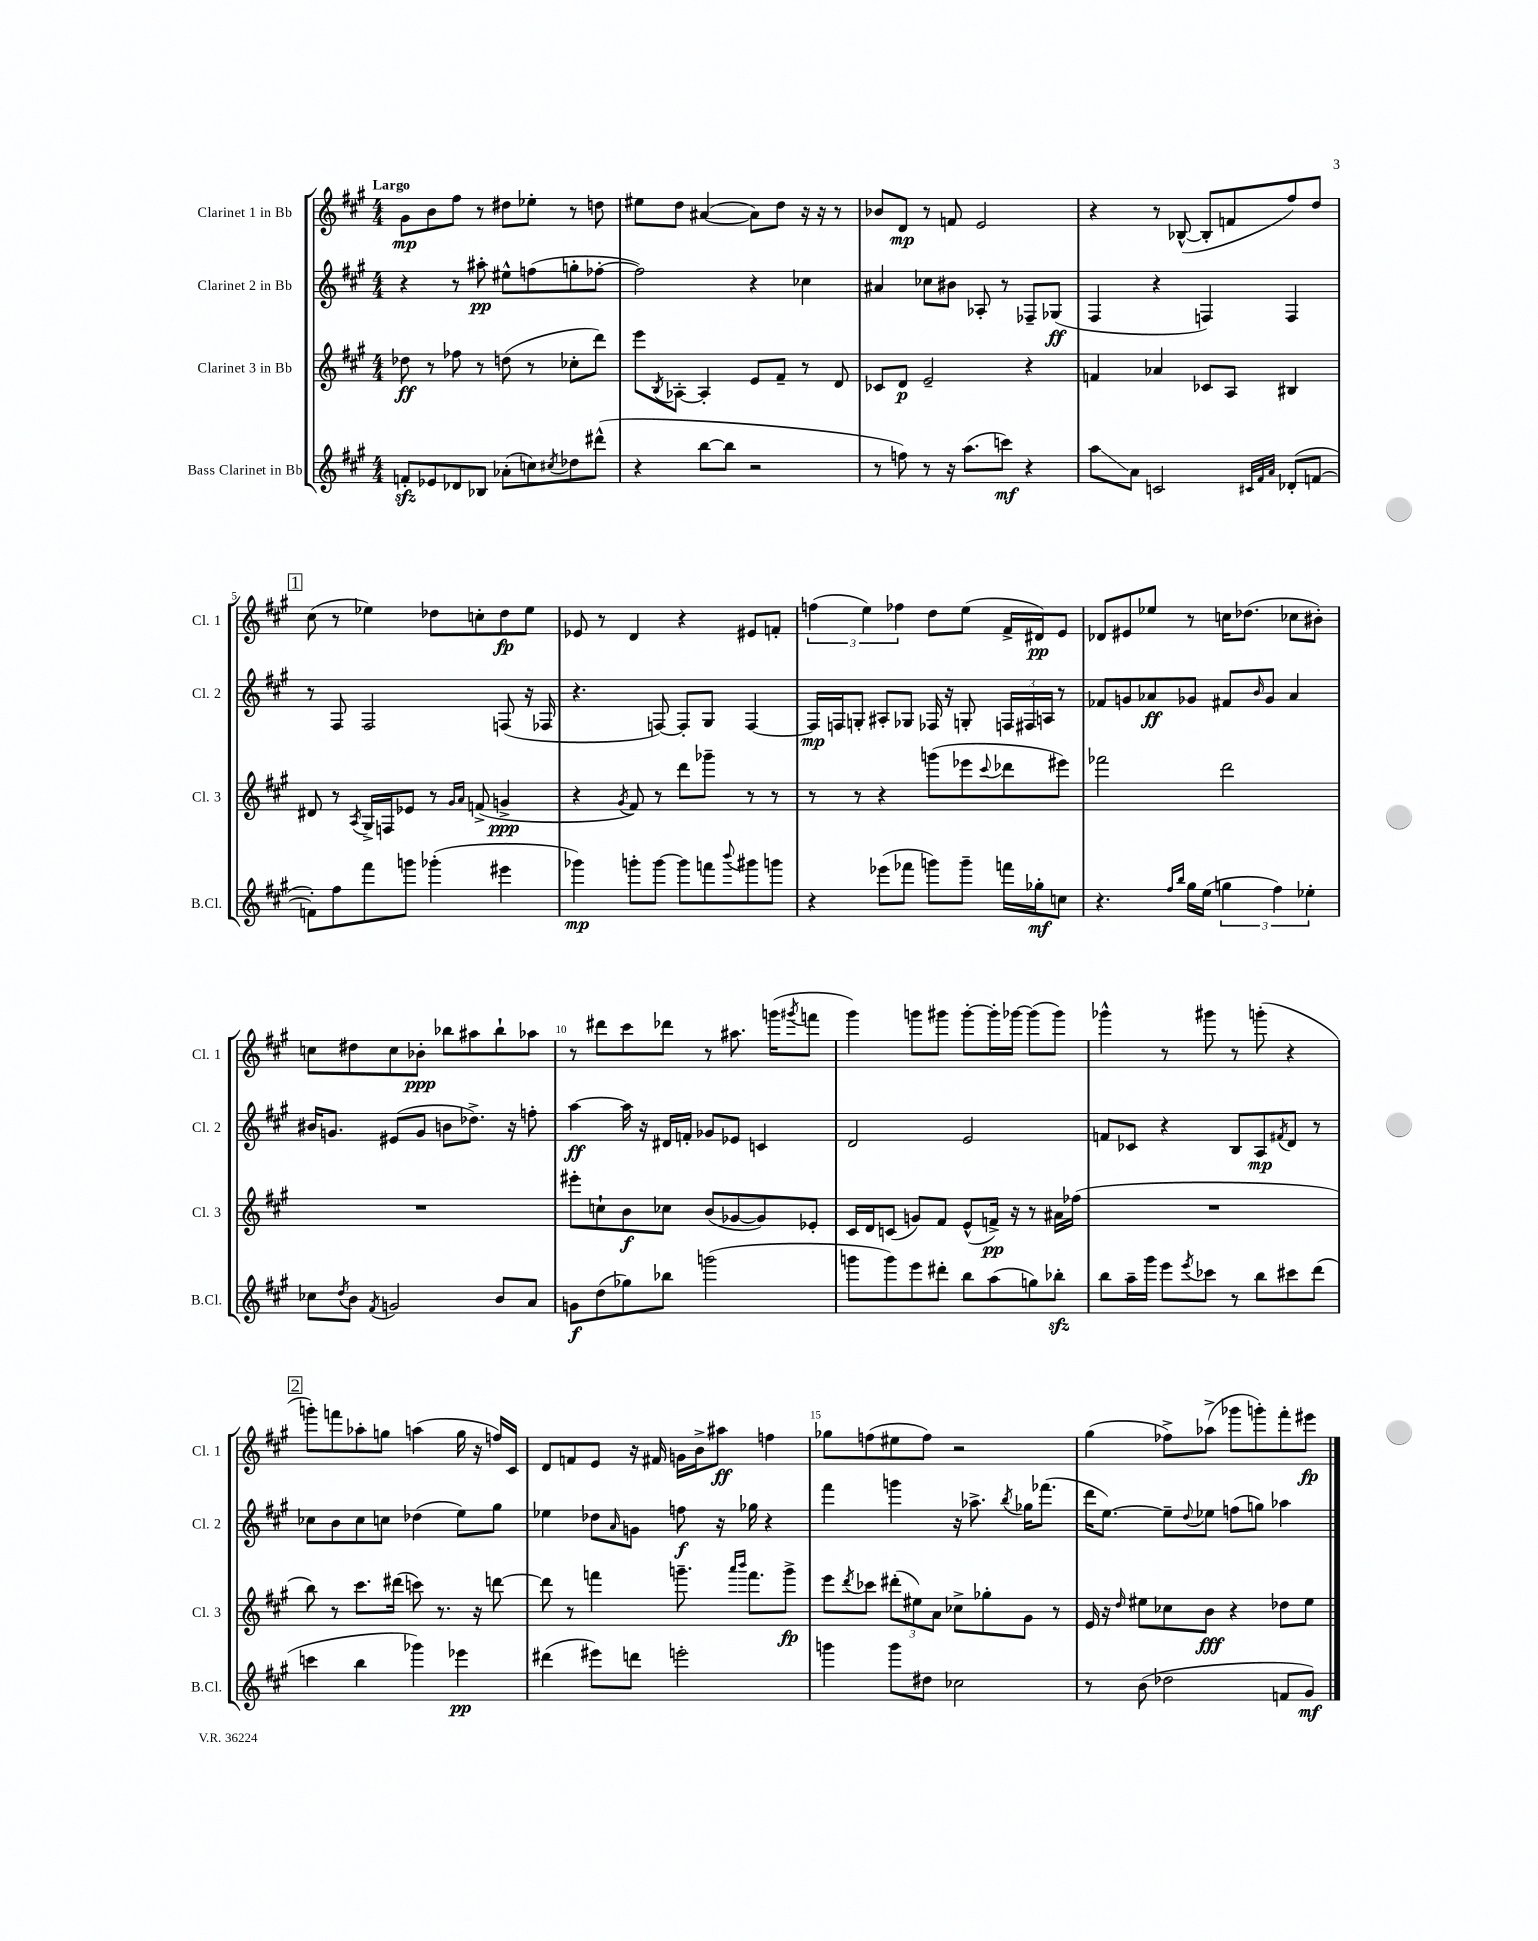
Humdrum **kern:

**kern	**kern	**kern	**kern
*staff4	*staff3	*staff2	*staff1
*clefG2	*clefG2	*clefG2	*clefG2
*k[f#c#g#]	*k[f#c#g#]	*k[f#c#g#]	*k[f#c#g#]
*M4/4	*M4/4	*M4/4	*M4/4
8f'	8dd-	4r	8g#
8e-	8r	.	8b
8d-	8ff-	8r	8ff#
8B-	8r	8aa#'	8r
(8a-'	(8dd	8ee#^^	8dd#
8cc)	8r	(8ff	8ee-'
8qcc#	.	.	.
8dd-	8cc-'	8gg'	8r
(8ddd#^^	8ddd)	[8ff-'	8dd
=	=	=	=
4r	8eee	2ff-])	8ee#
.	8qB	.	.
.	[8A-'	.	8dd
[8bb	4A-']	.	([4a#
8bb]	.	.	.
2r	8e	4r	8a#])
.	8f#~	.	8dd
.	8r	4cc-	16r
.	.	.	16r
.	8d	.	8r
=	=	=	=
8r	8c-	4a#	8b-
8ff)	8d	.	8d
8r	2e~	8cc-	8r
16r	.	8b#	8f
(8.aa	.	.	.
.	.	8A-'	2e
8ccc)	.	8r	.
4r	4r	8F-~	.
.	.	(8G-	.
=	=	=	=
8aa	4f	4F#	4r
8a	.	.	.
2c	4a-	4r	8r
.	.	.	([8B-^^
.	8c-	4F)	8B-']
.	8A	.	8f
32qqc#	.	.	.
32qqf#	.	.	.
32qqa	.	.	.
(8d-'	4B#	4F	8ff#)
[8f	.	.	8dd
=	=	=	=
8f'])	8d#	8r	(8cc#
8ff#	8r	8F#	8r
.	8qA	.	.
8fff#	16G#^	2F#	4ee-)
.	16F	.	.
8ggg	8e-	.	.
(4ggg-'	8r	.	8dd-
.	16qqg#	.	.
.	16qqa	.	.
.	(8f^	.	8cc'
4eee#	4g^	(8F	8dd-
.	.	16r	8ee-
.	.	16F-	.
=	=	=	=
4ggg-)	4r	4.r	8e-
.	.	.	8r
.	8qg#	.	.
8ggg'	8f#)	.	4d
[8ggg	8r	[8F)	.
8ggg]	8ddd	8F']	4r
8fff	8ggg-~	8G#	.
8qqbbb	.	.	.
8ggg#	8r	[4F	8e#
8ggg	8r	.	8f'
=	=	=	=
4r	8r	16F]	(6ff
.	.	16F	.
.	8r	8G'	.
.	.	.	6ee)
(8eee-	4r	8A#'	.
.	.	.	6ff-
8fff-	.	8G-	.
8ggg)	(8ggg	16F-	8dd
.	.	16r	.
8ggg~	8eee-	8G'	(8ee
.	8qqccc#	.	.
16fff	8ddd-	24F	16f#^
.	.	24F#	.
16gg-'	.	.	16d#)
.	.	24A	.
8cc	8eee#)	8r	8e
=	=	=	=
4.r	2fff-	8f-	8d-
.	.	8g	8e#
.	.	8a-	8ee-
16qqff#	.	.	.
16qqbb	.	.	.
16gg#	.	8g-	8r
(16ee	.	.	.
6gg	2ddd	8f#	16cc
.	.	.	(8.dd-
.	.	16qqb	.
.	.	8g-	.
6ff#)	.	.	.
.	.	4a-	8cc-
6ee-'	.	.	.
.	.	.	8b#')
=	=	=	=
8cc-	1r	16b#	8cc
.	.	8.g	.
8qdd	.	.	.
8b	.	.	8dd#
8qf#	.	.	.
2g	.	(8e#	8cc
.	.	8g	8b-'
.	.	8b	8bb-
.	.	8.dd-^)	8aa#
8b	.	.	8bb-`
.	.	16r	.
8a	.	8ff'	8aa-
=	=	=	=
8g	8eee#'	[4aa	8r
(8dd	8cc`	.	8ddd#
8gg-)	8b	16aa]	8ccc#
.	.	16r	.
8bb-	8cc-	16d#	8ddd-
.	.	16f'	.
(2ggg	(8b	8g-	8r
.	[8g-	8e-	8.aa#
.	8g-])	4c	.
.	.	.	(16ggg
.	.	.	8qggg#
.	8e-'	.	8fff
=	=	=	=
8ggg	16c#	2d	4ggg#)
.	16d	.	.
8ggg)	(8c	.	.
8eee	8g)	.	8ggg
8ddd#'	8f#	.	8ggg#
8bb	(8e^^	2e	[8ggg#'
(8aa	16f^)	.	16ggg#']
.	16r	.	[16ggg-
8gg)	8r	.	(8ggg-]
8bb-'	16a#	.	8ggg-)
.	(16ff-	.	.
=	=	=	=
8bb	1r	8f	4ggg-^^
16aa~	.	8c-	.
16ggg#	.	.	.
8eee	.	4r	8r
8qeee	.	.	.
8ccc-	.	.	8ggg#
8r	.	8B	8r
8bb	.	8A	(8ggg'
.	.	8qf#	.
8ccc#	.	8d	4r
(8ddd	.	8r	.
=	=	=	=
4ccc	8bb)	8cc-	8ggg')
.	8r	8b	8fff
4bb	8.ccc#	8cc-	8aa-'
.	.	8cc	8gg
.	(16ddd#	.	.
4ggg-)	8ccc)	(4dd-	(4aa
.	8.r	.	.
4eee-	.	8ee)	16gg
.	16r	.	16r
.	[8ddd	8gg#	16ff)
.	.	.	16c#
=	=	=	=
(4ddd#	8ddd]	4ee-	8d
.	8r	.	8f
8eee#)	4fff	8dd-	8e
.	.	16qqa	.
8ddd	.	8g	16r
.	.	.	16f#
2eee'	8.ggg~	8ff	16g
.	.	.	16b^
.	.	16r	8aa#
.	16qqaaa	.	.
.	16qqbbb	.	.
.	8.fff	16gg-	.
.	.	4r	4ff
.	8ggg^	.	.
=	=	=	=
4ggg	8eee	4fff#	8gg-
.	8qddd	.	.
.	8ccc-	.	(8ff
8ggg	(12ddd#'	4ggg	8ee#
.	12ee#)	.	.
8dd#	.	.	8ff)
.	12a	.	.
2cc-	8cc-^	16r	2r
.	.	8.aa-^	.
.	8gg-'	.	.
.	.	8qbb	.
.	8g#	16gg-	.
.	.	(8.fff-	.
.	8r	.	.
=	=	=	=
8r	16e	16ddd	(4gg#
.	16r	[8.ee)	.
.	16qqdd	.	.
(8b	8ee#	.	.
2dd-	8cc-	8ee~]	8ff-^)
.	.	8qqdd	.
.	8b	8ee-	(8aa-^
.	4r	(8ff	8ggg-
.	.	8gg)	8ggg')
8f	8dd-	4aa-	8fff#'
8g#)	8ee#	.	8eee#
==	==	==	==
*-	*-	*-	*-
